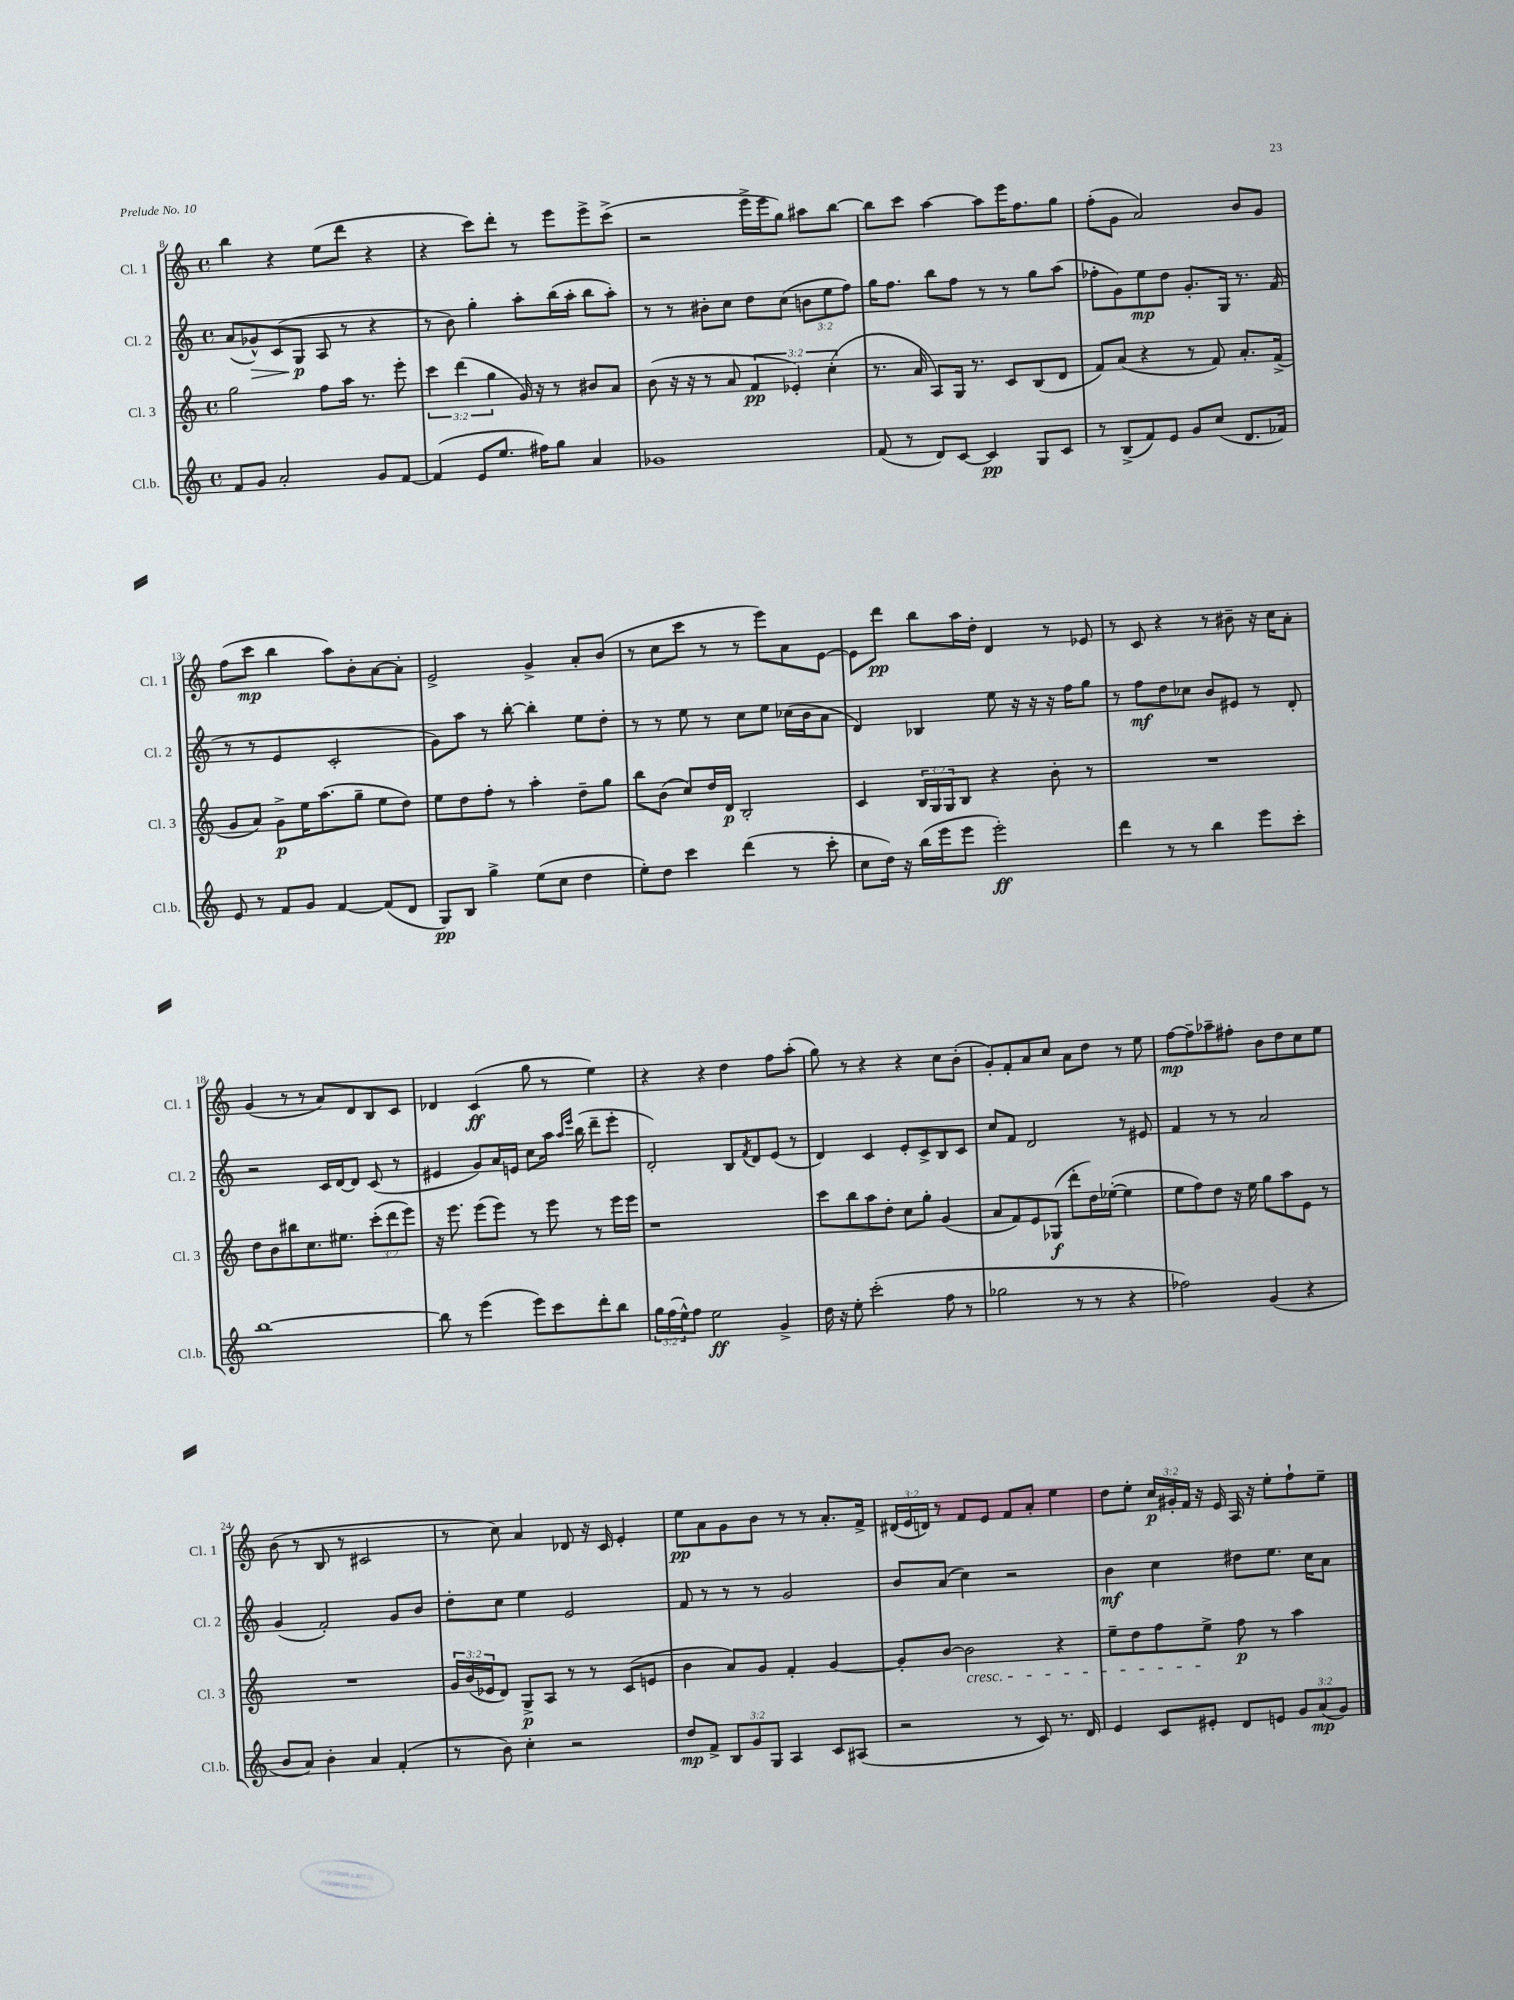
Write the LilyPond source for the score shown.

<<
\new StaffGroup <<
\new Staff = "s0" \with { instrumentName = "Cl. 1" shortInstrumentName = "Cl. 1" } {
    \clef treble \key c \major \defaultTimeSignature \time 4/4 \override Staff.TupletNumber.text = #tuplet-number::calc-fraction-text
    b''4 r4 e''8( d'''8 r4 |
    r4 c'''8) d'''8-. r8 e'''8 e'''8-> c'''8->( |
    r2 e'''16-> e'''16 g''8) ais''8 b''8~ |
    b''8 c'''8 a''4~ a''8 e'''16 f''8. g''8 |
    f''8-.( g'8 a'2) b'8 g'8 |
    f''8( c'''8\mp b''4 a''8) b'8-. a'8~ a'8-. |
    e'2-> g'4-> a'8-. b'8( |
    r8 c''8 c'''8 r8 r8 e'''8) a'8 e'8~ |
    e'8 d'''8\pp b''8 a''16 d''16-. d'4 r8 ees'8 |
    r8 c'8 r4 r8 bis'8-- r16 c''16 a'8-. |
    g'4( r8 r8 a'8) d'8 b8 c'8 |
    des'4 c'4\ff( g''8 r8 e''4) |
    r4 r4 d''4 f''8 a''8-.( |
    g''8) r8 r4 r4 c''8 b'8-.( |
    g'8-.) f'8-. a'8 c''8 a'8 d''8 r8 e''8 |
    f''8~\mp f''8-- aes''8-- fis''8-. b'8 d''8 c''8 e''8 |
    b'8( r8 b8 r8 cis'2 |
    r8 c''8) a'4 des'8 r16 c'16 e'4-. |
    e''8\pp a'8 g'8 b'8 r8 r8 a'8.-. f'16-> |
    \tuplet 3/2 { dis'16( e'16 d'16) } r8 f'8 e'8 f'8 a'8-. e''4 |
    d''8 e''8-. \tuplet 3/2 { c''16\p gis'16-. f'16 } r16 e'16 a16 r16 e''8-. f''8-! e''8-- \bar "|." |
}
\new Staff = "s1" \with { instrumentName = "Cl. 2" shortInstrumentName = "Cl. 2" } {
    \clef treble \key c \major \defaultTimeSignature \time 4/4 \override Staff.TupletNumber.text = #tuplet-number::calc-fraction-text
    a'8( ges'8-^\>) c'8( g8\p\! a8 r8 r4 |
    r8 b'8) g''4-. a''8-. b''16( a''16-. b''8 a''8-.) |
    r8 r8 bis'8-. c''8 d''8 c''8( \tuplet 3/2 { b'8 e''8 f''8) } |
    g''16 f''8. b''8 f''8 r8 r8 g''8 a''8( |
    fes''8-. g'8) e''8\mp d''8 g'8.-. g16 r8. f'16( |
    r8 r8 e'4 c'2-. |
    g'8) a''8 r8 b''8~-. b''4-. e''8 d''8-. |
    r8 r8 e''8 r8 c''8 e''8 ces''16( b'16 a'8 |
    d'4) bes4 e''8 r16 r16 r16 f''16 g''8 |
    r8 f''8\mf d''8 ces''8 b'8 eis'8 r8 d'8-. |
    r2 c'16 d'16~ d'8 c'8( r8 |
    eis'4 g'8) a'16 e'16 c''8 a''16 \grace { a''16 e'''16 } b''16( d'''8-- e'''8-. |
    d'2-.) b8 \acciaccatura { f'8 } d'8 e'8( r8 |
    d'4) c'4 e'8-. c'8-> b8 c'8 |
    c''8 f'8 d'2 r8 eis'8 |
    f'4 r8 r8 a'2 |
    g'4( f'2-.) g'8 b'8 |
    d''8-. c''8 e''4 e'2 |
    f'8 r8 r8 r8 g'2 |
    b'8 a'8( c''4) r2 |
    b'4\mf c''4 dis''8 e''8. c''16 a'8 \bar "|." |
}
\new Staff = "s2" \with { instrumentName = "Cl. 3" shortInstrumentName = "Cl. 3" } {
    \clef treble \key c \major \defaultTimeSignature \time 4/4 \override Staff.TupletNumber.text = #tuplet-number::calc-fraction-text
    g''2 f''8 a''16 r8. e'''8-. |
    \tuplet 3/2 { c'''4 d'''4( g''4 } g'16) r16 r8 bis'8 a'8 |
    b'8( r16 r16 r8 a'8 \tuplet 3/2 { f'4\pp ees'4-.) c''4-.( } |
    r8. a'16 a8) g16 r8. c'8 b8( d'8 |
    f'8) a'8( r4 r8 f'8) a'8.-. f'16->( |
    g'8 a'8) g'8->\p e''16 a''8.( g''8-- e''8 d''8) |
    e''8 d''8 f''8-. r8 a''4-. d''8-- g''8 |
    b''8 b'8( c''8) d''16 d'16\p b2-. |
    c'4 \tuplet 3/2 { b16 g16 g16 } b8 r4 b'8-. r8 |
    R1 |
    d''8 b'8 bis''8 c''8. eis''8. \tuplet 3/2 { c'''8-.( d'''8 e'''8) } |
    r16 e'''8. e'''8( e'''8) r8 e'''8 r8 e'''16 e'''16 |
    r1 |
    c'''8 b''8 a''8 d''8-. c''8 g''8-. g'4( |
    a'8 f'8) e'8 ges8\f( d'''8-. d''16) ees''16~-.( ees''4 |
    e''8 f''8) d''8 r16 e''16 g''8 a''8 e'8 r8 |
    R1 |
    \tuplet 3/2 { g'16 b'16( ees'16 } d'8) g8->\p a8 r8 r8 c'8( e'8 |
    b'4 a'8) g'8 f'4-. g'4~ |
    g'8-. b'8~ b'2\cresc r4 |
    e''8-- d''8 f''8 e''8->\! f''8\p r8 a''4 \bar "|." |
}
\new Staff = "s3" \with { instrumentName = "Cl.b." shortInstrumentName = "Cl.b." } {
    \clef treble \key c \major \defaultTimeSignature \time 4/4 \override Staff.TupletNumber.text = #tuplet-number::calc-fraction-text
    f'8 g'8 a'2-. g'8 f'8~ |
    f'4( e'8 e''8. fis''16) g''8 a'4 |
    ges'1 |
    f'8( r8 d'8) c'8~ c'4\pp g8 c'8 |
    r8 b8->( f'8) e'8 g'8 c''8( d'8. fes'16) |
    e'8 r8 f'8 g'8 f'4~ f'8( d'8 |
    g8\pp) b8 g''4-> e''8( c''8 d''4 |
    e''8-.) d''8 c'''4 d'''4( r8 c'''8-. |
    c''8 d''16) r16 b''16( e'''16 e'''8 e'''2-.\ff) |
    d'''4 r8 r8 b''4 e'''8 c'''8-. |
    b''1~ |
    b''8 r8 e'''4( e'''8) c'''8 d'''8-. b''8 |
    \tuplet 3/2 { g''16 f''16( e''16-^) } f''8 e''2\ff g'4-> |
    d''16 r16 e''8-. c'''2-.( f''8 r8 |
    ges''2 r8 r8 r4 |
    fes''2) g'4( r4 |
    b'8 a'8) b'4-. a'4 f'4-.( |
    r8 b'8) c''4-. r2 |
    d''8\mp f'8-> \tuplet 3/2 { b8 g'8 g8 } a4 c'8 ais8( |
    r2 r8 c'8) r8. d'16 |
    e'4 c'8 eis'8-. d'8 e'8 \tuplet 3/2 { g'8 a'8\mp( g'8) } \bar "|." |
}
>>
>>
\layout { \context { \Score currentBarNumber = #8 } }
